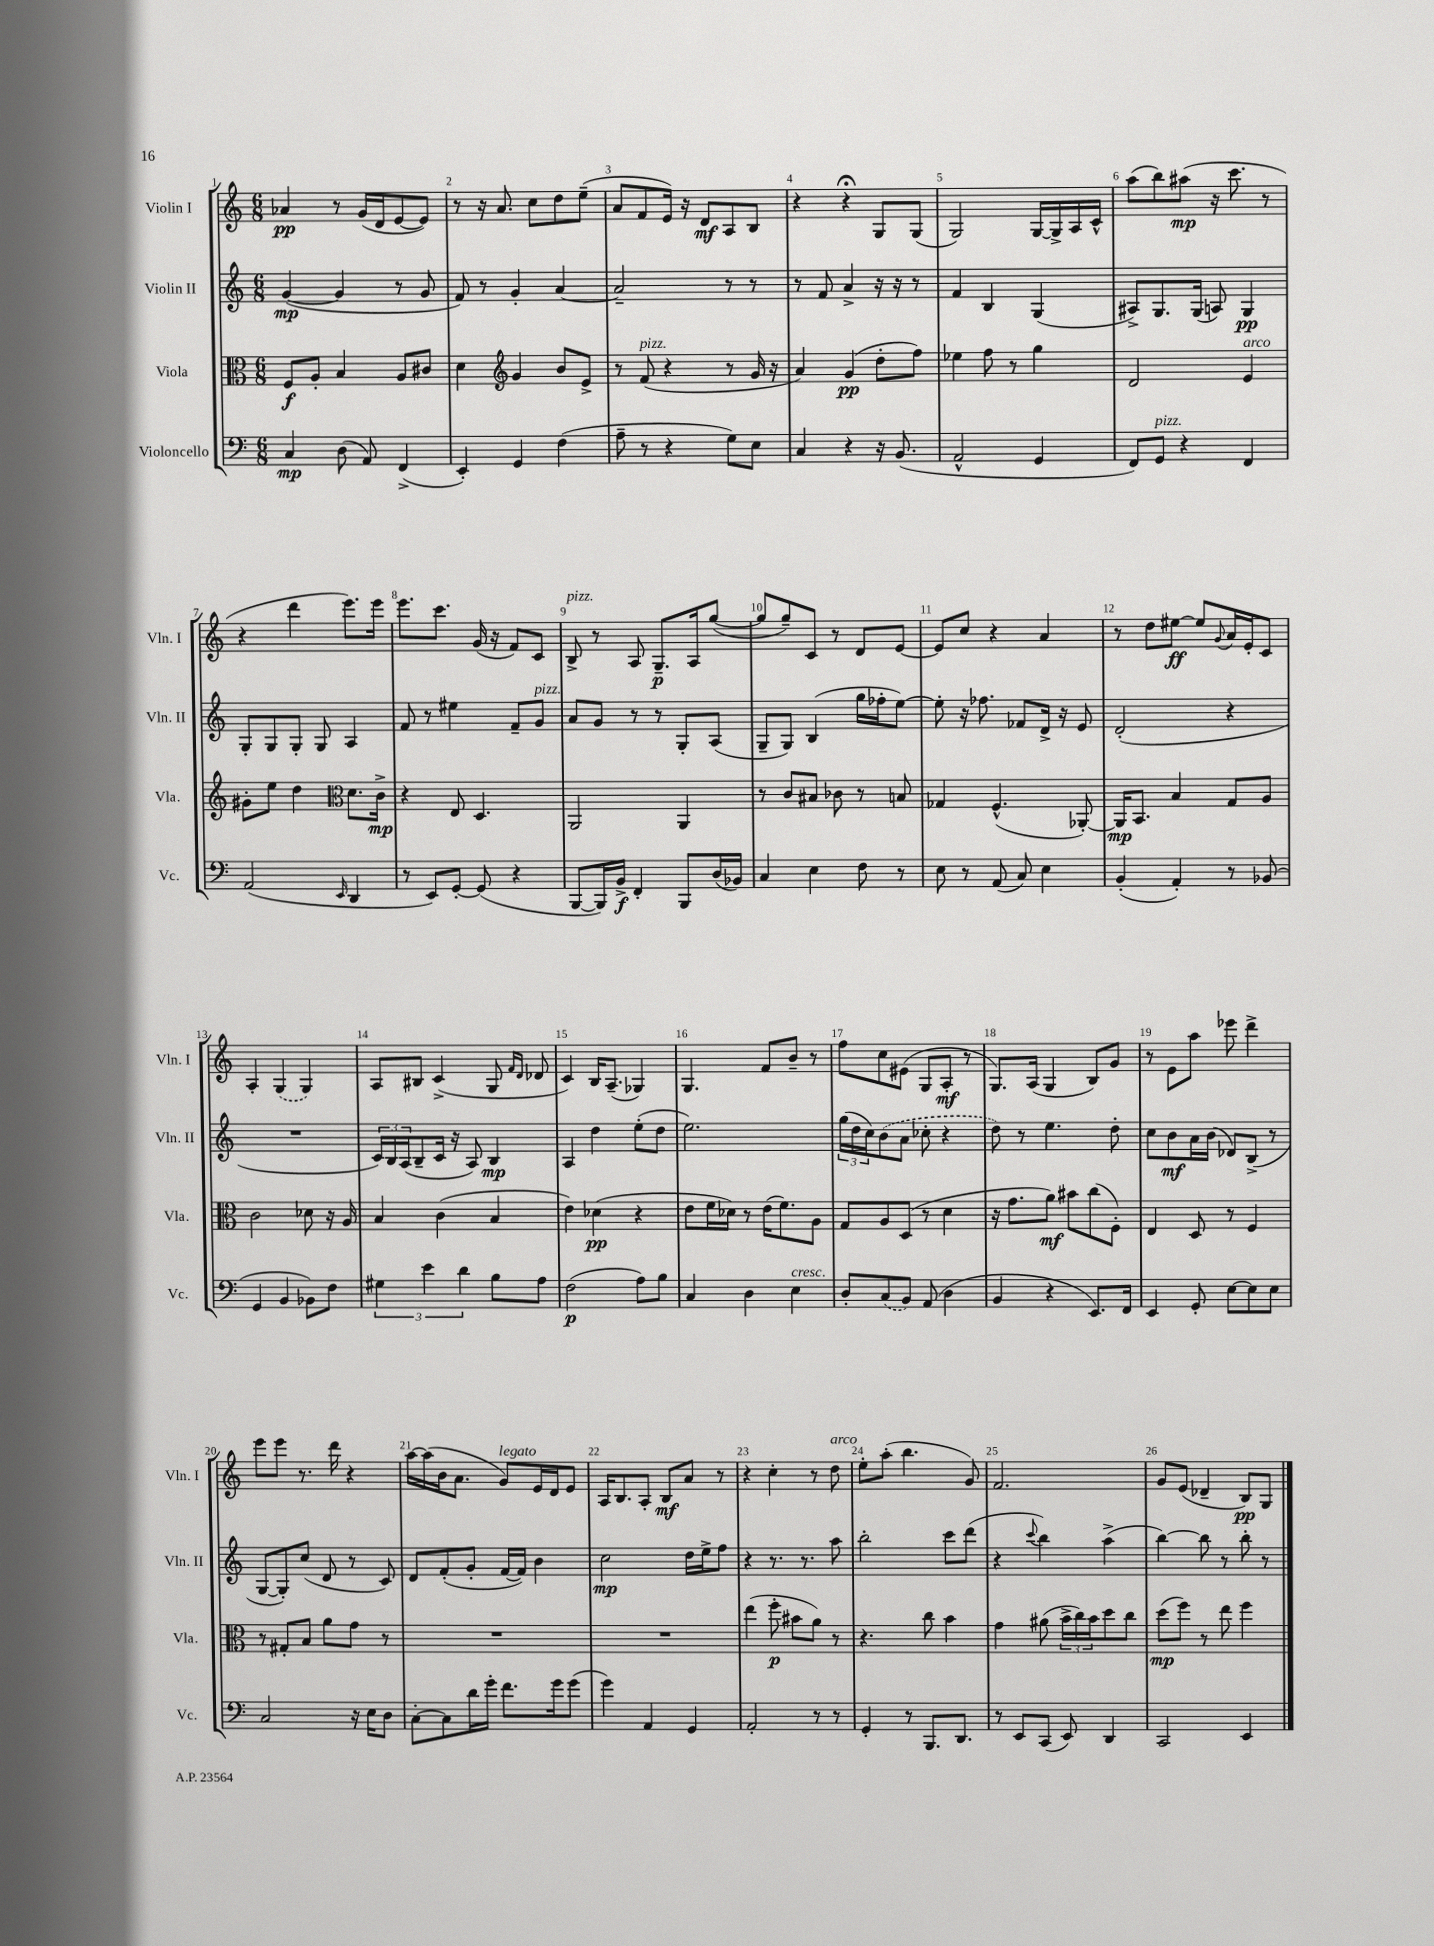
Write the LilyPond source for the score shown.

<<
\new StaffGroup <<
\new Staff = "s0" \with { instrumentName = "Violin I" shortInstrumentName = "Vln. I" } {
    \clef treble \key c \major \numericTimeSignature \time 6/8
    aes'4\pp r8 g'16( d'16 e'8~ e'8) |
    r8 r16 a'8. c''8 d''8 e''8--( |
    a'8 f'8 e'16) r16 d'8\mf a8 b8 |
    r4 r4\fermata g8 g8( |
    g2) g16~ g16-> a16 c'16-^ |
    a''8( b''8) ais''8\mp( r16 c'''8. r8 |
    r4 d'''4 e'''8.) e'''16 |
    e'''8. c'''8. g'16( r16 f'8) c'8 |
    b8->^\markup { \italic "pizz." } r8 a8 g8.--\p a16 g''8~( |
    g''8 g''8--) c'8 r8 d'8 e'8~ |
    e'8 c''8 r4 a'4 |
    r8 d''8 eis''8~\ff eis''8 \appoggiatura { g'8 } a'16 e'16-. c'8 |
    a4-. \once \slurDashed g4( g4) |
    a8 bis8 c'4->( g8 \grace { f'16 d'16 } des'8 |
    c'4) b16 a8.--( ges4) |
    g4. f'8 b'8-- r8 |
    f''8 c''8 eis'8( g8 a8-.\mf r8 |
    g8.) a16( g4 b8) g'8 |
    r8 e'8 a''8 ees'''8 d'''4-> |
    e'''8 e'''8 r8. d'''16 r4 |
    a''16~ a''16( b'16 a'8. g'8^\markup { \italic "legato" }) e'16 d'16 e'8 |
    a16 b8. a8-. b8\mf a'8 r8 |
    r4 c''4-. r8 d''8^\markup { \italic "arco" } |
    e''8-. a''8-.( b''4. g'8) |
    f'2. |
    g'8 e'8( des'4-- b8\pp) g8 \bar "|." |
}
\new Staff = "s1" \with { instrumentName = "Violin II" shortInstrumentName = "Vln. II" } {
    \clef treble \key c \major \numericTimeSignature \time 6/8
    g'4~\mp( g'4 r8 g'8 |
    f'8) r8 g'4-. a'4~ |
    a'2-- r8 r8 |
    r8 f'8 a'4-> r16 r16 r8 |
    f'4 b4 g4( |
    ais8->) g8. g16( a8) g4\pp |
    g8-. g8 g8-. g8 a4 |
    f'8 r8 eis''4 f'8-- g'8^\markup { \italic "pizz." } |
    a'8 g'8 r8 r8 g8-. a8( |
    g8-- g8) b4( g''16 fes''16-. e''8~) |
    e''8-. r16 fes''8. fes'8 d'16-> r16 e'8 |
    d'2-.( r4 |
    R2. |
    \tuplet 3/2 { c'16) b16 a16( } b8-- c'16 r16 a8) b4\mp |
    a4 d''4 e''8-.( d''8 |
    e''2.) |
    \tuplet 3/2 { g''16( d''16 c''16) } \once \slurDashed b'8( a'8 ces''8-. r4 |
    d''8) r8 e''4. d''8-. |
    c''8 b'8\mf a'16 b'16( des'8) b8->( r8 |
    g8~ g8-.) c''8( d'8 r8 c'8) |
    d'8 f'8-.( g'8-. f'16~ f'16) b'4 |
    c''2\mp d''16 e''16-> f''8 |
    r4 r8. r8. a''8 |
    b''2-. c'''8 d'''8( |
    r4 \appoggiatura { c'''8 } b''4) a''4->( |
    b''4~) b''8 r8 b''8-. r8 \bar "|." |
}
\new Staff = "s2" \with { instrumentName = "Viola" shortInstrumentName = "Vla." } {
    \clef alto \key c \major \numericTimeSignature \time 6/8
    f8\f a8-. b4 a8 cis'8 |
    d'4 \clef treble g'4 b'8 e'8-> |
    r8 f'8^\markup { \italic "pizz." }( r4 r8 g'16 r16 |
    a'4) g'4\pp( d''8-. f''8) |
    ees''4 f''8 r8 g''4 |
    d'2 e'4^\markup { \italic "arco" } |
    gis'8-. e''8 d''4 \clef alto d'8. c'16->\mp |
    r4 e8 d4. |
    a,2 a,4 |
    r8 c'8 bis8 ces'8 r8 b8 |
    ges4 f4.-^( aes,8~-.) |
    aes,16\mp b,8. b4 g8 a8 |
    c'2 des'8 r16 a16 |
    b4 c'4( b4 |
    e'4) des'4\pp( r4 |
    e'8 f'16 des'16) r8 e'16( f'8.) a8 |
    g8 a8 d8( r8 d'4 |
    r16 g'8. a'8\mf) bis'8 c''8( f8-.) |
    e4 d8 r8 f4 |
    r8 gis8-. b8 a'8 g'8 r8 |
    R2. |
    R2. |
    e''4( f''8-.\p bis'8 a'8) r8 |
    r4. c''8 b'4 |
    g'4 ais'8( \tuplet 3/2 { b'16-> c''16) b'16 } d''8 c''8 |
    d''8\mp( f''8) r8 e''8 f''4 \bar "|." |
}
\new Staff = "s3" \with { instrumentName = "Violoncello" shortInstrumentName = "Vc." } {
    \clef bass \key c \major \numericTimeSignature \time 6/8
    c4\mp d8( a,8) f,4->( |
    e,4-.) g,4 f4( |
    a8-- r8 r4 g8) e8 |
    c4 r4 r16 b,8.( |
    a,2-^ g,4 |
    f,8) g,8^\markup { \italic "pizz." } r4 f,4 |
    a,2( \grace { e,16 } d,4 |
    r8 e,8) g,8~-. g,8( r4 |
    b,,8~ b,,16) b,16->\f f,4-. b,,8 d16( bes,16) |
    c4 e4 f8 r8 |
    e8 r8 a,8( c8) e4 |
    b,4-.( a,4-.) r8 bes,8( |
    g,4 b,4 bes,8) f8 |
    \tuplet 3/2 { gis4 e'4 d'4 } b8 a8 |
    f2\p( a8) b8 |
    c4 d4 e4^\markup { \italic "cresc." } |
    d8-. \once \slurDashed c8( b,8) a,8( d4 |
    b,4 r4 e,8.) f,16 |
    e,4 g,8-. e8~ e8 e8 |
    c2 r16 e16 d8 |
    c8~-. c8 d'16 g'16-. f'8. g'16 g'8( |
    g'4) a,4 g,4 |
    a,2-. r8 r8 |
    g,4-. r8 b,,8. d,8. |
    r8 e,8 c,8( e,8) d,4 |
    c,2 e,4 \bar "|." |
}
>>
>>
\layout { \context { \Score \override BarNumber.break-visibility = ##(#f #t #t) barNumberVisibility = #all-bar-numbers-visible } }
